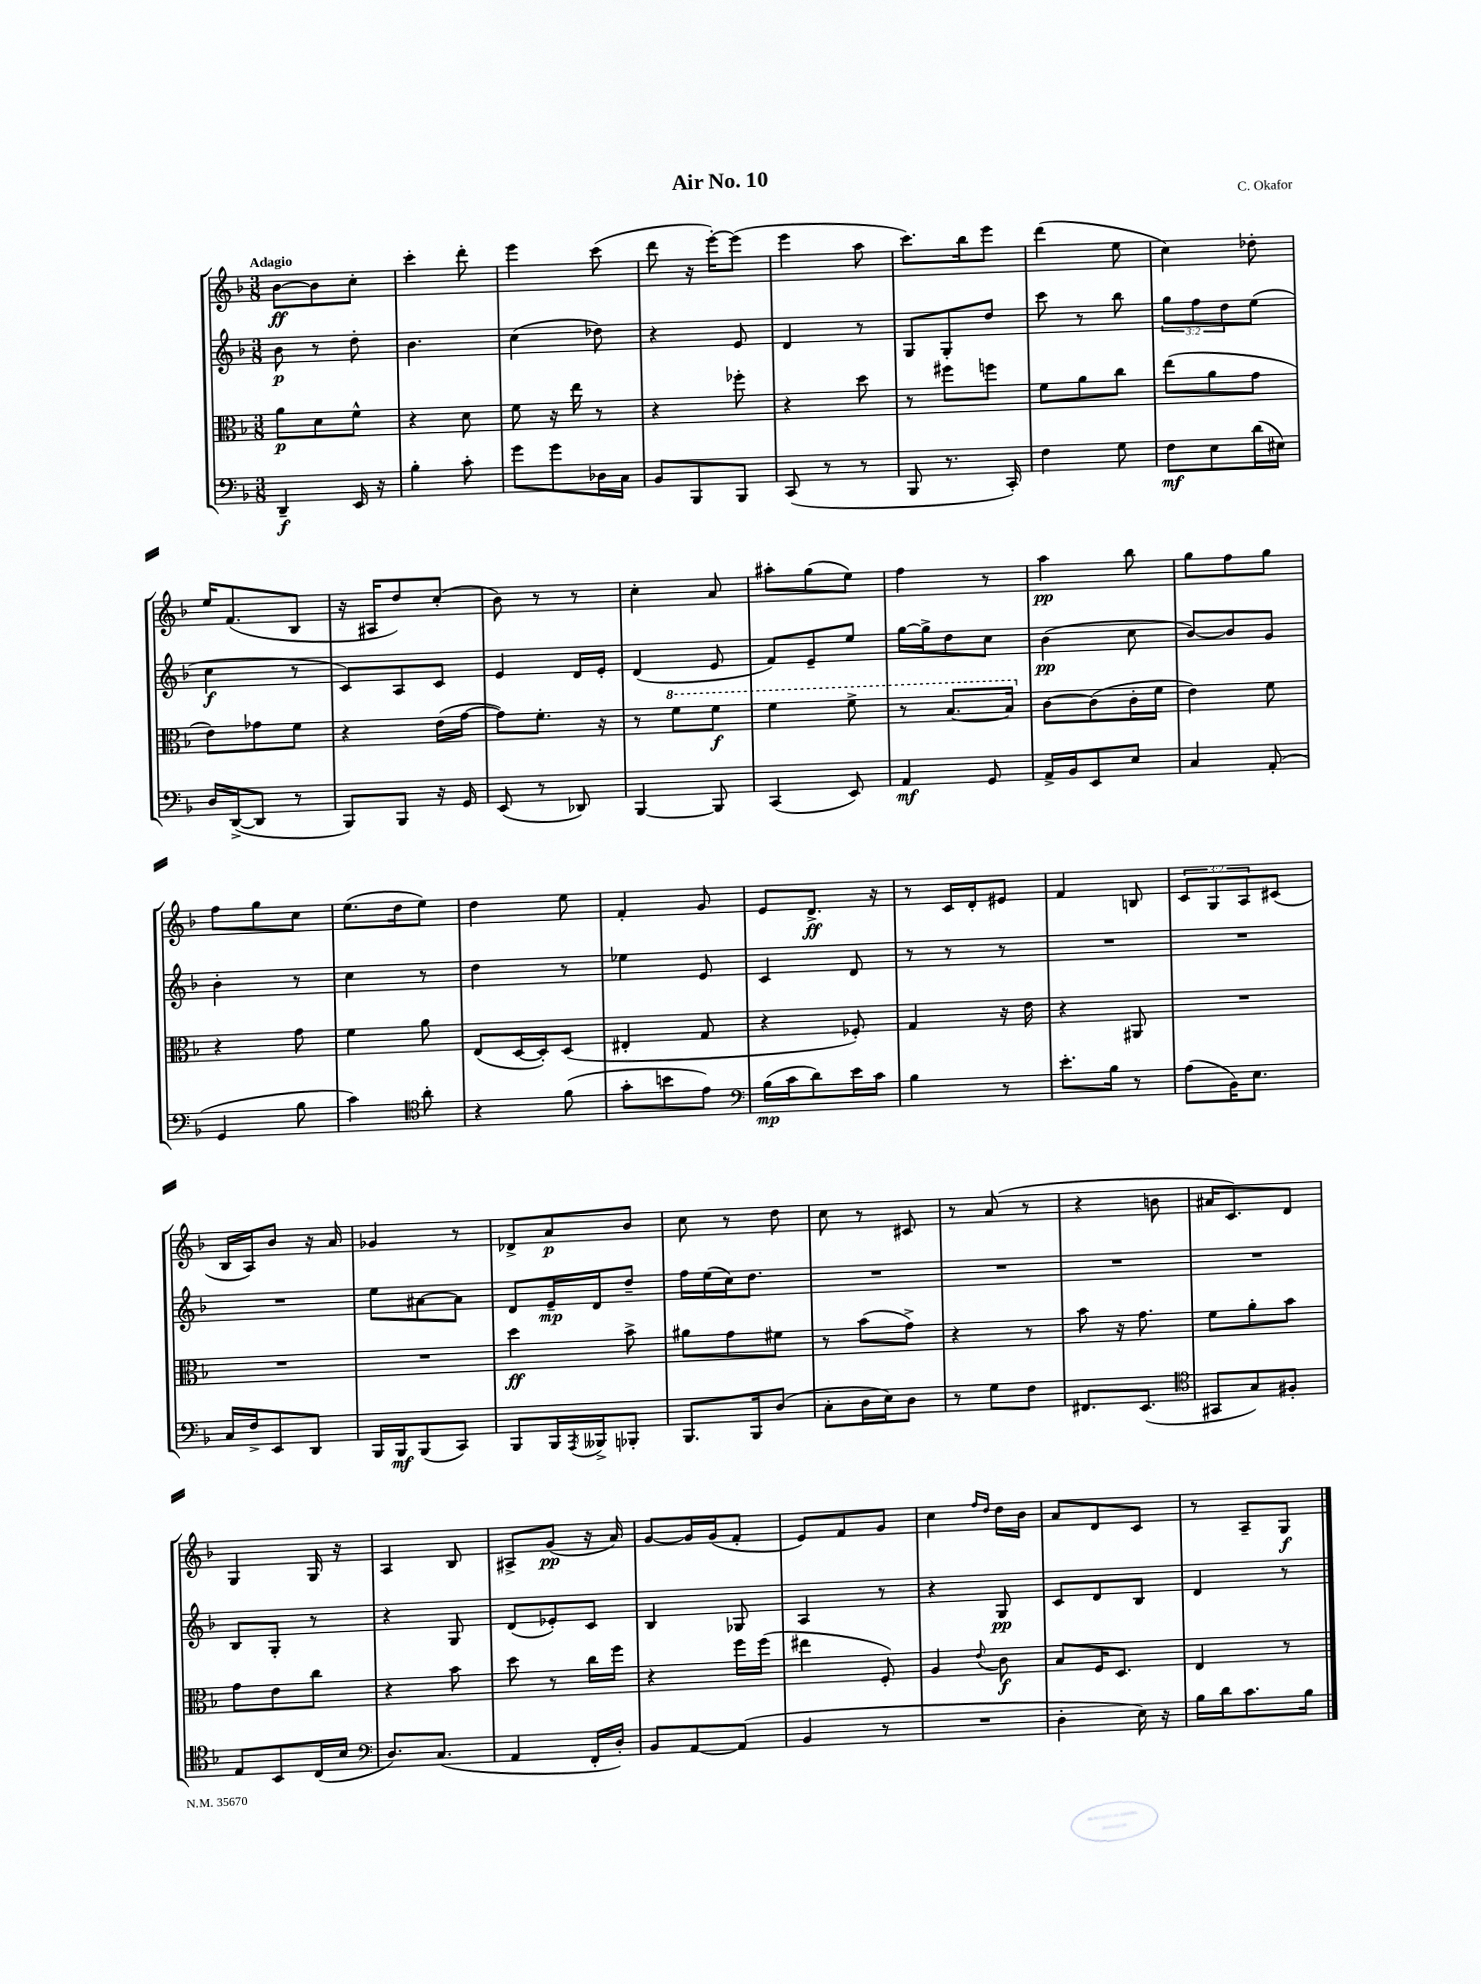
\header { title = "Air No. 10" composer = "C. Okafor" }
<<
\new StaffGroup <<
\new Staff = "s0" {
    \clef treble \key f \major \numericTimeSignature \time 3/8 \override Staff.TupletNumber.text = #tuplet-number::calc-fraction-text \tempo "Adagio"
    bes'8~\ff bes'8 c''8-. |
    c'''4-. d'''8-. |
    e'''4 c'''8( |
    d'''8 r16 e'''16~-.) e'''8( |
    e'''4 a''8 |
    c'''8.) bes''16 e'''8 |
    d'''4( e''8 |
    c''4) des''8-. |
    e''16 f'8.( bes8 |
    r16 ais16 d''8) c''8-.( |
    bes'8) r8 r8 |
    c''4-. a'8 |
    ais''8-. g''8( e''8) |
    f''4 r8 |
    a''4\pp bes''8 |
    g''8 f''8 g''8 |
    f''8 g''8 c''8 |
    e''8.( d''16 e''8) |
    d''4 e''8 |
    f'4-. g'8 |
    e'8 d'8.->\ff r16 |
    r8 c'16 d'16-. eis'8 |
    f'4 b8 |
    \tuplet 3/2 { c'8 g8 a8 } cis'8( |
    bes16 a16) bes'8 r16 a'16 |
    ges'4 r8 |
    des'8-> a'8\p bes'8 |
    c''8 r8 d''8 |
    c''8 r8 cis'8 |
    r8 a'8( r8 |
    r4 b'8 |
    ais'16 c'8.) d'8 |
    g4 g16 r16 |
    a4 bes8 |
    ais8-> g'8\pp( r16 a'16) |
    g'8~ g'16 g'16( f'8-. |
    e'8) f'8 g'8 |
    c''4 \grace { f''16 d''16 } d''16 bes'16 |
    a'8 d'8 c'8 |
    r8 a8-- g8\f \bar "|." |
}
\new Staff = "s1" {
    \clef treble \key f \major \numericTimeSignature \time 3/8 \override Staff.TupletNumber.text = #tuplet-number::calc-fraction-text
    bes'8\p r8 d''8-. |
    bes'4. |
    c''4( des''8) |
    r4 e'8 |
    d'4 r8 |
    g8 g8-. d''8 |
    c'''8 r8 bes''8 |
    \tuplet 3/2 { g''8 f''8 d''8 } e''8( |
    c''4\f r8 |
    c'8) a8 c'8 |
    e'4 d'16 e'16-. |
    d'4( e'8 |
    f'8) e'8-- e''8 |
    g''16~ g''16-> d''8 c''8 |
    bes'4\pp( c''8 |
    bes'8~) bes'8 g'8 |
    bes'4-. r8 |
    c''4 r8 |
    d''4 r8 |
    ees''4 e'8 |
    c'4 d'8 |
    r8 r8 r8 |
    R4. |
    R4. |
    R4. |
    e''8 ais'8~ ais'8 |
    d'8 e'16--\mp d'16 d''8-- |
    f''16 e''16( c''16) d''8. |
    R4. |
    R4. |
    R4. |
    R4. |
    bes8 g8-. r8 |
    r4 g8 |
    d'8( ees'8-.) c'8 |
    bes4 ges8 |
    a4 r8 |
    r4 g8\pp |
    c'8 d'8 bes8 |
    d'4 r8 \bar "|." |
}
\new Staff = "s2" {
    \clef alto \key f \major \numericTimeSignature \time 3/8
    a'8\p d'8 f'8-^ |
    r4 d'8 |
    f'8 r16 e''16 r8 |
    r4 fes''8-. |
    r4 d''8 |
    r8 fis''8 f''8 |
    f'8 a'8 c''8 |
    e''8( a'8 g'8 |
    e'8) ges'8 f'8 |
    r4 e'16( g'16~ |
    g'8) f'8.-. r16 |
    r8 \ottava #1 f''8 f''8\f |
    f''4 f''8-> |
    r8 bes'8.~ bes'16 \ottava #0 |
    c'8~ c'8( c'16-. f'16 |
    e'4) f'8 |
    r4 g'8 |
    f'4 a'8 |
    e8( d16~ d16-.) d8( |
    eis4-. g8 |
    r4 fes8-.) |
    g4 r16 e'16 |
    r4 ais,8 |
    R4. |
    R4. |
    R4. |
    d''4\ff bes'8-> |
    ais'8 g'8 fis'8 |
    r8 bes'8( g'8->) |
    r4 r8 |
    bes'8 r16 g'8. |
    f'8 a'8-. bes'8 |
    g'8 e'8 c''8 |
    r4 bes'8 |
    d''8 r8 c''16 f''16 |
    r4 f''16 f''16( |
    eis''4 f8-.) |
    a4 \appoggiatura { e'8 } c'8\f |
    bes8 f16 d8. |
    e4 r8 \bar "|." |
}
\new Staff = "s3" {
    \clef bass \key f \major \numericTimeSignature \time 3/8
    d,4--\f e,16 r16 |
    bes4-. c'8-. |
    g'8 g'8 des16 c16 |
    bes,8 bes,,8 bes,,8 |
    c,8( r8 r8 |
    bes,,8 r8. c,16-.) |
    f4 g8 |
    f8\mf e8 d'16( eis16) |
    d16 d,16~->( d,8 r8 |
    bes,,8) bes,,8 r16 g,16 |
    e,8( r8 des,8) |
    bes,,4~ bes,,8 |
    c,4( e,8) |
    a,4\mf g,8 |
    a,16-> bes,16 e,8 e8 |
    c4 a,8-.( |
    g,4 bes8 |
    c'4) \clef tenor a'8-. |
    r4 f'8( |
    g'8-. b'8 e'8) |
    \clef bass bes16\mp( c'16 d'8) e'16 c'16 |
    bes4 r8 |
    e'8.-. bes16 r8 |
    a8( bes,16) e8. |
    c16 f16-> e,8 d,8 |
    bes,,16 bes,,16\mf bes,,8( c,8) |
    bes,,8 bes,,16 \acciaccatura { a,,8 } beses,,16-> bes,,8-. |
    bes,,8. bes,,16 d8( |
    c8-. d16 e16) d8 |
    r8 g8 f8 |
    fis,8. e,8.( |
    \clef tenor gis,8 g8) fis8-. |
    e8 bes,8 c16( bes16 |
    \clef bass d8.) c8.( |
    a,4 f,16-. d16-.) |
    bes,8 a,8~ a,8( |
    bes,4 r8 |
    R4. |
    d4-. e16) r16 |
    bes16 d'16 c'8. bes16 \bar "|." |
}
>>
>>
\layout { \context { \Score \remove "Bar_number_engraver" } }
